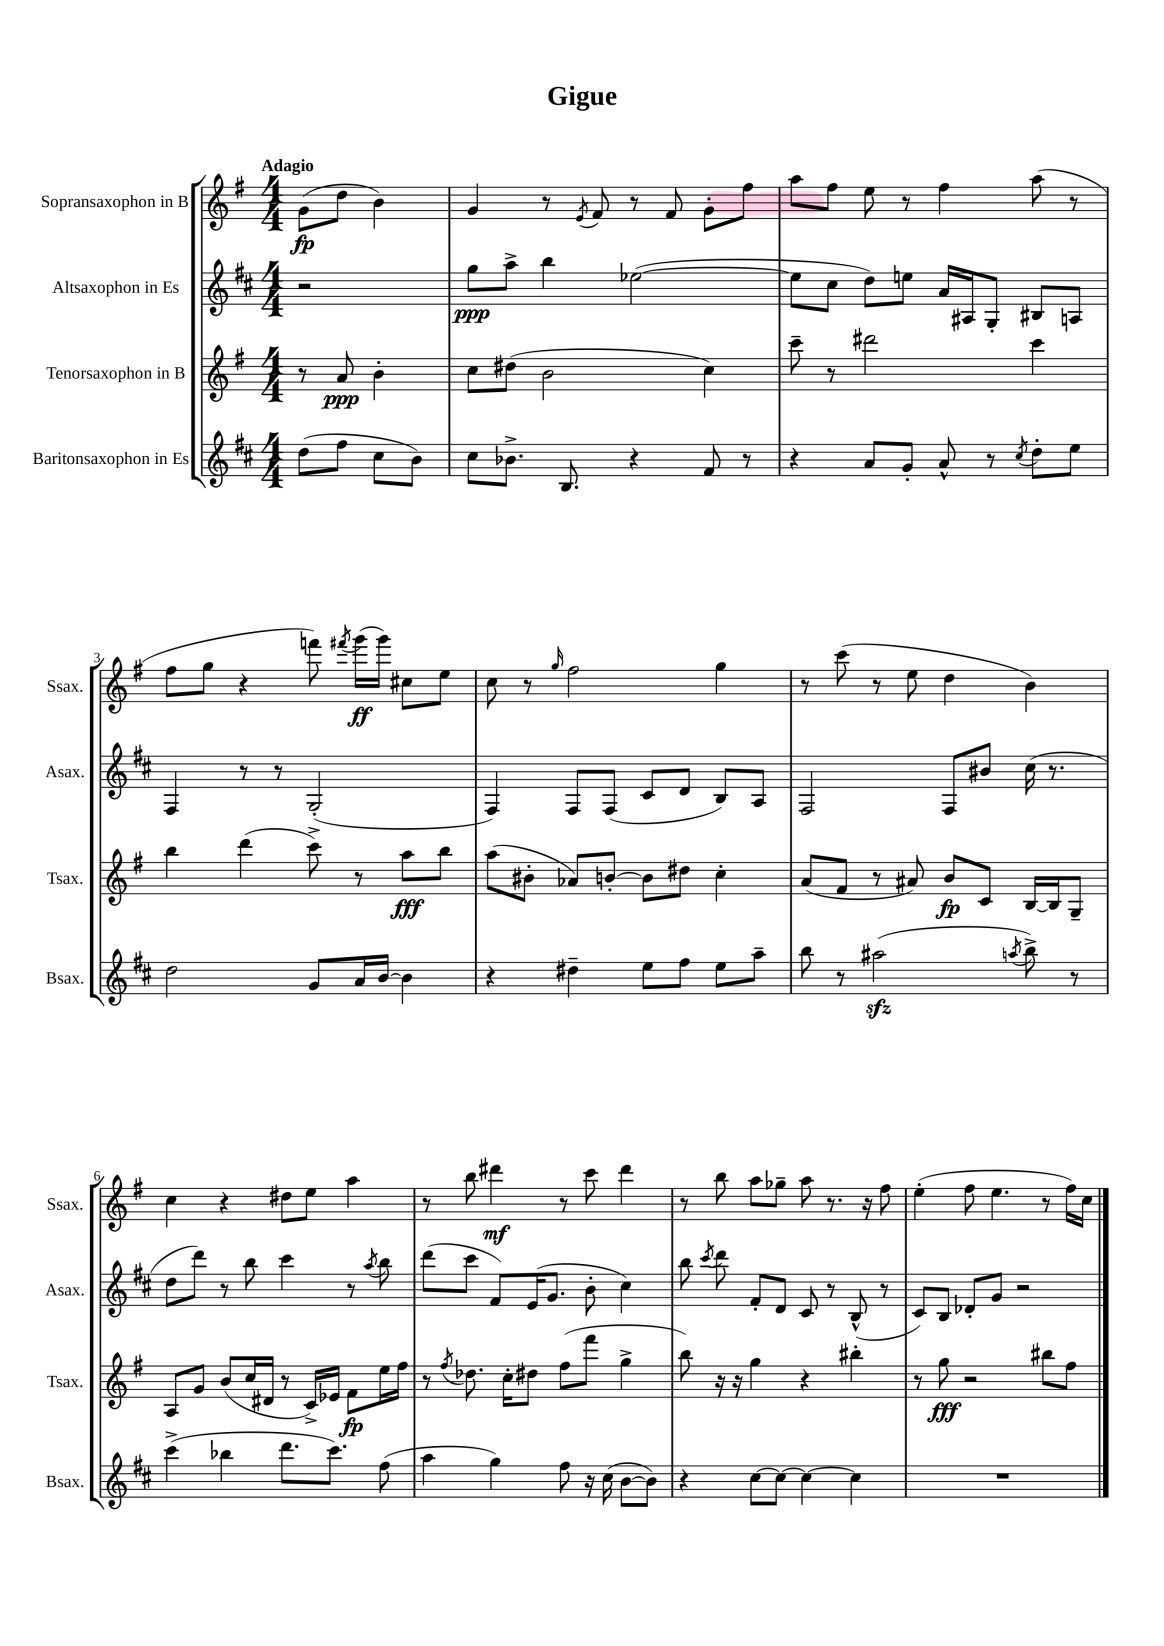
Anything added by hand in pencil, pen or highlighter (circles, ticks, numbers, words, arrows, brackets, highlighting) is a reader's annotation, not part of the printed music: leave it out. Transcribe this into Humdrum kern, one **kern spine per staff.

**kern	**kern	**kern	**kern
*staff4	*staff3	*staff2	*staff1
*clefG2	*clefG2	*clefG2	*clefG2
*k[f#c#]	*k[f#]	*k[f#c#]	*k[f#]
*M4/4	*M4/4	*M4/4	*M4/4
(8dd	8r	2r	(8g
8ff#	8a	.	8dd
8cc#	4b'	.	4b)
8b)	.	.	.
=	=	=	=
8cc#	8cc	8gg	4g
8.b-^	(8dd#	8aa^	.
.	2b	4bb	8r
8.B	.	.	.
.	.	.	8qe
.	.	.	8f#
4r	.	([2ee-	8r
.	.	.	8f#
8f#	4cc)	.	8g'
8r	.	.	8ff#
=	=	=	=
4r	8ccc~	8ee-]	8aa
.	8r	8cc#	8ff#
8a	2ddd#	8dd)	8ee
8g'	.	8ee	8r
8a^^	.	16a	4ff#
.	.	16A#	.
8r	.	8G'	.
8qcc#	.	.	.
8dd'	4ccc	8B#	(8aa
8ee	.	8A	8r
=	=	=	=
2dd	4bb	4F#	8ff#
.	.	.	8gg
.	(4ddd	8r	4r
.	.	8r	.
8g	8ccc^)	(2G'	8fff)
.	.	.	8qfff#
16a	8r	.	(16ggg
[16b	.	.	16ggg)
4b]	8aa	.	8cc#
.	8bb	.	8ee
=	=	=	=
4r	(8aa	4F#)	8cc
.	8b#'	.	8r
.	.	.	16qqgg
4dd#~	8a-)	8F#	2ff#
.	[8b'	(8F#	.
8ee	8b]	8c#	.
8ff#	8dd#	8d	.
8ee	4cc'	8B)	4gg
8aa~	.	8A	.
=	=	=	=
8bb	(8a	2F#	8r
8r	8f#	.	(8ccc
(2aa#	8r	.	8r
.	8a#)	.	8ee
.	8b	8F#	4dd
.	8c	8b#	.
8qaa	.	.	.
8bb^)	[16B	(16cc#	4b)
.	16B]	8.r	.
8r	8G~	.	.
=	=	=	=
(4ccc#^	8A	8dd	4cc
.	8g	8ddd)	.
4bb-	(8b	8r	4r
.	16cc	8bb	.
.	16d#	.	.
8.ddd	8r	4ccc#	8dd#
.	16c^)	.	8ee
8.ccc#)	16e-	.	.
.	8f#	8r	4aa
.	.	8qaa	.
(8ff#	16ee	8bb	.
.	16ff#	.	.
=	=	=	=
4aa	8r	(8ddd	8r
.	8qff#	.	.
.	8.dd-	8ccc#	8bb
4gg)	.	8f#)	4ddd#
.	16cc'	.	.
.	8dd#	(16e	.
.	.	8.g	.
8ff#	(8ff#	.	8r
16r	8fff#	8b'	8ccc
(16cc#	.	.	.
[8b	4gg^	4cc#)	4ddd#
8b])	.	.	.
=	=	=	=
4r	8bb)	8bb	8r
.	.	8qccc#	.
.	16r	8ddd	8bb
.	16r	.	.
[8cc#	4gg	8f#'	8aa
8cc#_	.	8d	8gg-~
4cc#_	4r	8c#	8aa
.	.	8r	8.r
4cc#]	4bb#'	(8B^^	.
.	.	.	16r
.	.	8r	8ff#
=	=	=	=
1r	8r	8c#)	(4ee'
.	8gg	8B	.
.	2r	8d-'	8ff#
.	.	8g	4.ee
.	.	2r	.
.	8bb#	.	8r
.	8ff#	.	16ff#)
.	.	.	16cc
==	==	==	==
*-	*-	*-	*-
